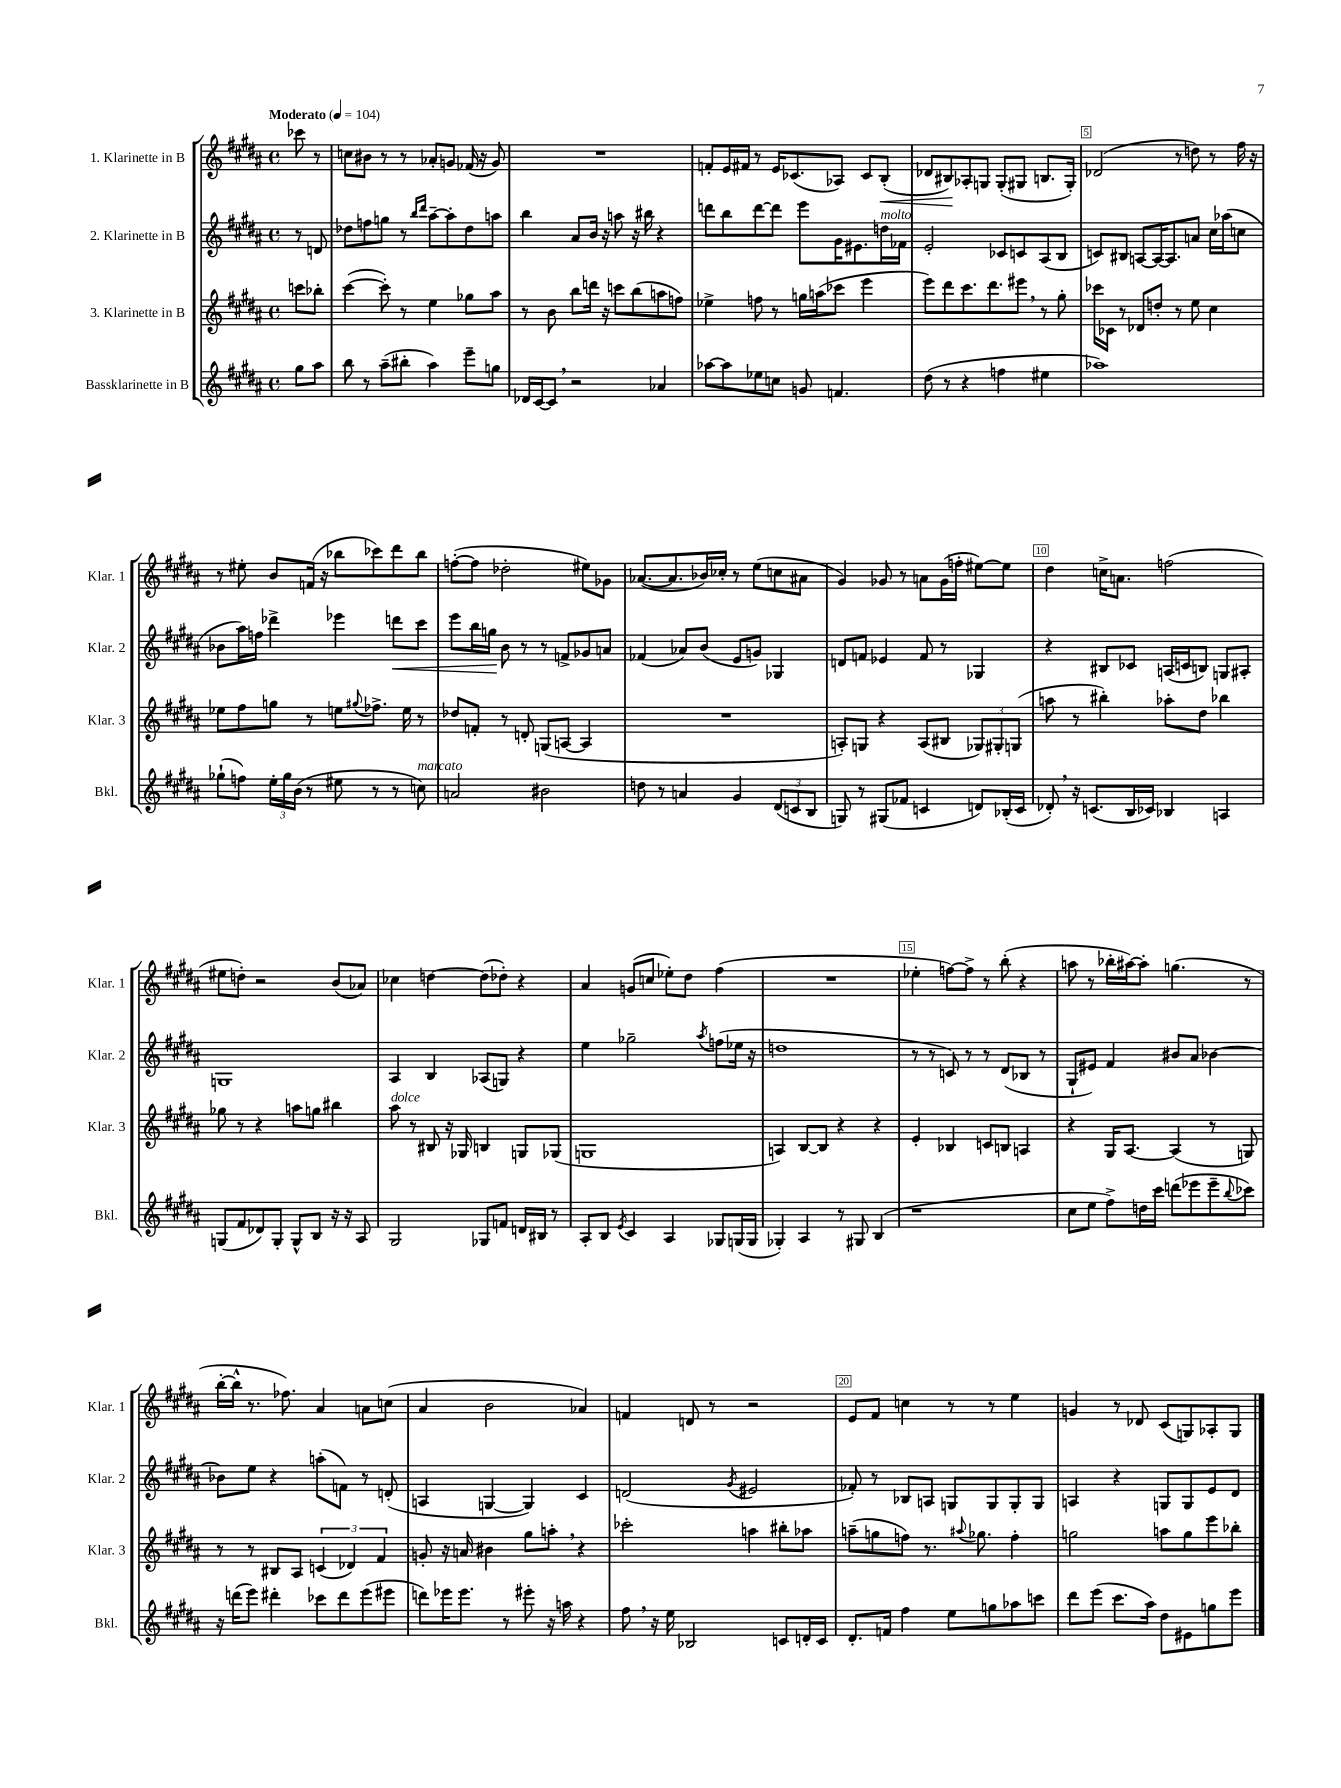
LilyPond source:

<<
\new StaffGroup <<
\new Staff = "s0" \with { instrumentName = "1. Klarinette in B" shortInstrumentName = "Klar. 1" } {
    \clef treble \key b \major \defaultTimeSignature \time 4/4 \partial 4 \tempo "Moderato" 4 = 104
    ces'''8 r8 |
    c''8 bis'8 r8 r8 aes'8-. g'8 fes'16( r16 g'8) |
    R1 |
    f'8-. e'16 fis'16 r8 e'16 ces'8.( aes8) ces'8 b8-.\<( |
    des'8 bis8\!) aes8-. g8 g8-.( gis8 b8. gis16-.) |
    des'2( r8 d''8) r8 fis''16 r16 |
    r8 eis''8-. b'8 f'16( r16 bes''8 ces'''8) dis'''8 bes''8 |
    f''8~-.( f''8 des''2-. eis''8) ges'8 |
    aes'8.~( aes'8. bes'16) ces''16-. r8 e''8( c''8 ais'8 |
    gis'4) ges'8 r8 a'8 ges'16( f''16-. eis''8~) eis''8 |
    dis''4 c''16-> a'8. f''2( |
    eis''8 d''8-.) r2 b'8( aes'8) |
    ces''4 d''4~ d''8( des''8-.) r4 |
    ais'4 g'8( c''8 ees''8-.) dis''8 fis''4( |
    R1 |
    ees''4-. f''8~) f''8-> r8 b''8-.( r4 |
    a''8 r8 bes''16-. ais''16~) ais''8-. g''4.( r8 |
    b''16~-. b''16-^ r8. fes''8.) ais'4 a'8 c''8( |
    ais'4 b'2 aes'4) |
    f'4 d'8 r8 r2 |
    e'8 fis'8 c''4 r8 r8 e''4 |
    g'4 r8 des'8 cis'8( g8) aes8-. g8 \bar "|." |
}
\new Staff = "s1" \with { instrumentName = "2. Klarinette in B" shortInstrumentName = "Klar. 2" } {
    \clef treble \key b \major \defaultTimeSignature \time 4/4 \partial 4
    r8 d'8 |
    des''8 f''8 g''8 r8 \grace { b''16 dis'''16 } ais''8~-- ais''8-. des''8 a''8 |
    b''4 ais'8 b'16 r16 a''8 r16 bis''16 r4 |
    d'''8 b''8 d'''8~ d'''8 e'''8 gis'16 eis'8. d''16^\markup { \italic "molto" } fes'16 |
    e'2-. ces'8 c'8 ais8( b8 |
    c'8) bis8 a8~ a16~ a8. a'8 cis''16 aes''16( c''8 |
    bes'8 ais''16) f''16 des'''4-> ees'''4 d'''8\< cis'''8 |
    e'''8 b''16 g''16\! b'8 r8 r8 f'8-> ges'8 a'8 |
    fes'4( aes'8) b'8( e'8 g'8) ges4 |
    d'8 f'8 ees'4 f'8 r8 ges4 |
    r4 bis8 ces'8 a16( c'16 b8) g8 ais8-. |
    g1 |
    ais4 b4 aes8( g8) r4 |
    e''4 ges''2-- \acciaccatura { ais''8 } f''8( ees''16 r16 |
    d''1 |
    r8 r8 c'8) r8 r8 dis'8( bes8 r8 |
    gis8-! eis'8) fis'4 bis'8 ais'8 bes'4~ |
    bes'8 e''8 r4 a''8-.( f'8) r8 d'8-.( |
    a4 g4~ g4) cis'4 |
    d'2( \acciaccatura { gis'8 } eis'2 |
    fes'8-.) r8 bes8 a8 g8 g8 g8-. g8 |
    a4 r4 g8 g8 e'8 dis'8 \bar "|." |
}
\new Staff = "s2" \with { instrumentName = "3. Klarinette in B" shortInstrumentName = "Klar. 3" } {
    \clef treble \key b \major \defaultTimeSignature \time 4/4 \partial 4
    c'''8 bes''8-. |
    cis'''4~( cis'''8-.) r8 e''4 ges''8 ais''8 |
    r8 b'8 b''8 d'''16 r16 c'''8 b''8( a''8 f''8) |
    ees''4-> f''8 r8 g''16 a''16( ces'''8 e'''4 |
    e'''8) dis'''8 cis'''8. dis'''8. eis'''8 \breathe r8 gis''8-. |
    ces'''16 ces'16 r8 des'8 d''8-. r8 e''8 cis''4 |
    ees''8 fis''8 g''8 r8 e''8 \appoggiatura { gis''8 } fes''8.-> e''16 r8 |
    des''8 f'8-. r8 d'8-. g8( a8~ a4 |
    R1 |
    a8-.) g8 r4 a8( bis8 \tuplet 3/2 { ges8) gis8-. g8( } |
    a''8 r8 bis''4-.) aes''8-. dis''8 bes''4 |
    ges''8 r8 r4 a''8 g''8 bis''4 |
    ais''8^\markup { \italic "dolce" } r8 bis8 r16 ges16 b4 g8 ges8( |
    g1 |
    a4) b8~ b8 r4 r4 |
    e'4-. bes4 c'8 b8 a4 |
    r4 gis16 ais8.~ ais4( r8 g8) |
    r8 r8 bis8 ais8 \tuplet 3/2 { c'4( des'4) fis'4 } |
    g'8-. r16 a'16 bis'4 gis''8 a''8-. \breathe r4 |
    ces'''2-. a''4 bis''8-. aes''8 |
    a''8--( g''8 f''8) r8. \appoggiatura { ais''8 } ges''8. f''4-. |
    g''2 a''8 g''8 e'''8 bes''8-. \bar "|." |
}
\new Staff = "s3" \with { instrumentName = "Bassklarinette in B" shortInstrumentName = "Bkl." } {
    \clef treble \key b \major \defaultTimeSignature \time 4/4 \partial 4
    gis''8 ais''8 |
    b''8 r8 ais''8--( bis''8-. ais''4) e'''8-- g''8 |
    des'16 cis'16~ cis'8 \breathe r2 aes'4 |
    aes''8~ aes''8 ees''8 c''8 g'8 f'4. |
    dis''8( r8 r4 f''4 eis''4 |
    aes''1) |
    ges''8-!( f''8) \tuplet 3/2 { e''16-. ges''16 b'16( } r8 eis''8 r8 r8 c''8^\markup { \italic "marcato" }) |
    a'2 bis'2 |
    d''8 r8 a'4 gis'4 \tuplet 3/2 { dis'8( c'8 b8 } |
    g8) r8 gis8( fes'8 c'4 d'8) bes16-.( c'16 |
    des'8-.) \breathe r16 c'8.( b16 ces'16) bes4 a4 |
    g8( fis'8 des'8) g8-. g8-^ b8 r16 r16 ais8 |
    gis2 ges8 f'8 d'16 bis16 r8 |
    ais8-. b8 \acciaccatura { e'8 } cis'4 ais4 ges8 g16( g16 |
    ges4-.) ais4 r8 gis8 b4( |
    r1 |
    cis''8 e''8 fis''8->) d''16 cis'''16 d'''8( ees'''8 ees'''8-- \appoggiatura { b''8 } ces'''8) |
    r16 d'''16( e'''8) dis'''4-. ces'''8 dis'''8 e'''8( eis'''8 |
    d'''8) ees'''16 ees'''8. r8 eis'''8-. r16 a''16 r4 |
    fis''8 \breathe r16 e''16 bes2 c'8 d'16-. c'16 |
    dis'8.-. f'16 fis''4 e''8 g''8 aes''8 c'''8 |
    dis'''8 e'''8( cis'''8. ais''16) dis''8 eis'8 g''8 e'''8 \bar "|." |
}
>>
>>
\layout { \context { \Score \override BarNumber.break-visibility = ##(#f #t #t) barNumberVisibility = #(every-nth-bar-number-visible 5) \override BarNumber.stencil = #(make-stencil-boxer 0.1 0.3 ly:text-interface::print) } }
